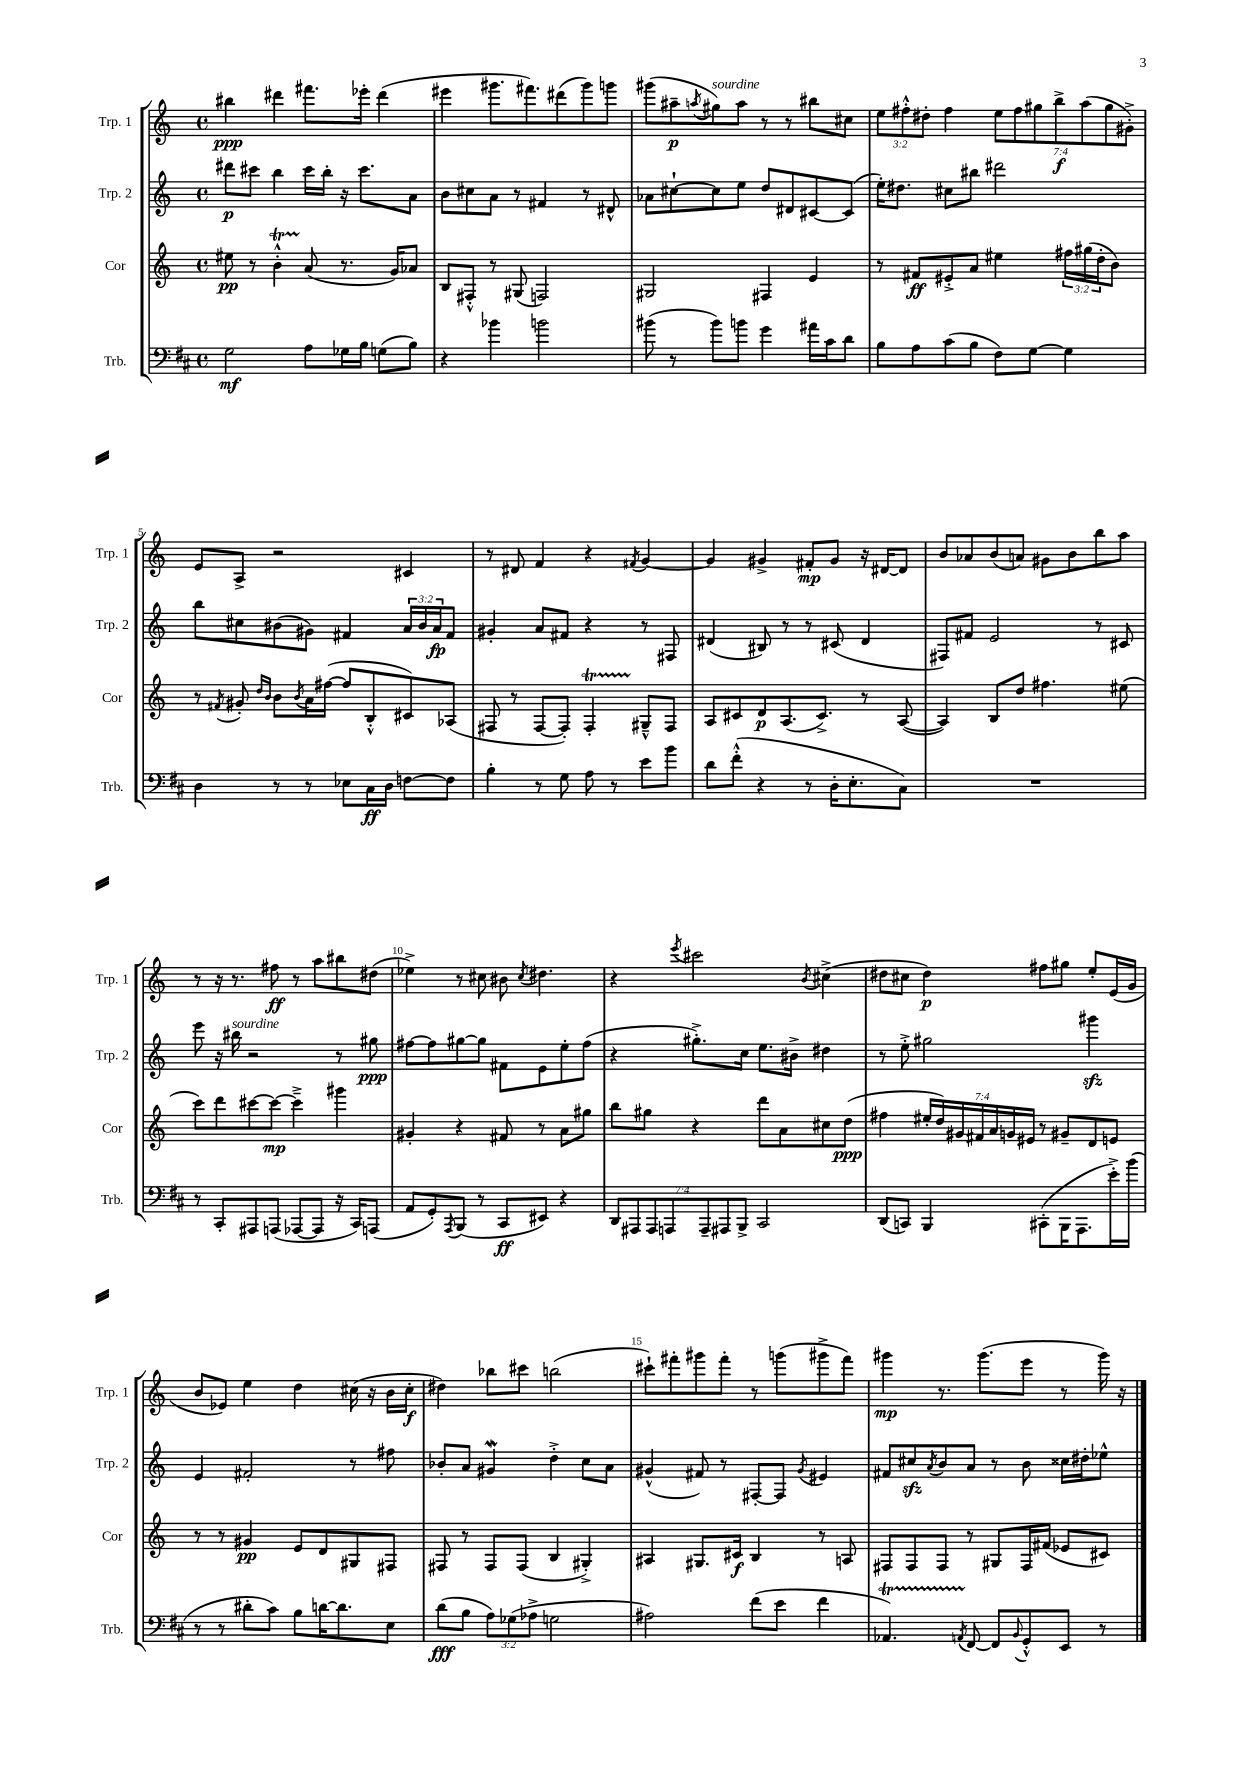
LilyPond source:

<<
\new StaffGroup <<
\new Staff = "s0" \with { instrumentName = "Trp. 1" shortInstrumentName = "Trp. 1" } {
    \clef treble \key c \major \defaultTimeSignature \time 4/4 \override Staff.TupletNumber.text = #tuplet-number::calc-fraction-text
    bis''4\ppp dis'''4 fis'''8. ees'''16-. dis'''4( |
    eis'''4 gis'''8. fis'''8.) dis'''8( gis'''8) g'''8 |
    gis'''8( ais''8--\p \acciaccatura { a''8 } gis''8^\markup { \italic "sourdine" }) a''8 r8 r8 bis''8 cis''8 |
    \tuplet 3/2 { e''8 fis''8-.-^ dis''8-. } fis''4 \tuplet 7/4 { e''8 fis''8 gis''8 b''8->\f a''8( gis''8 gis'8-.->) } |
    e'8 a8-> r2 cis'4 |
    r8 dis'8 f'4 r4 \acciaccatura { fis'8 } g'4~ |
    g'4 gis'4-> fis'8-.\mp gis'8 r16 dis'16~ dis'8 |
    b'8 aes'8 b'8( a'8) gis'8 b'8 b''8 a''8 |
    r8 r16 r8. fis''8\ff r8 a''8 bis''8 dis''8( |
    ees''4->) r8 cis''8 bis'8 \acciaccatura { cis''8 } dis''4. |
    r4 \acciaccatura { e'''8 } cis'''2 \acciaccatura { b'8 } cis''4->( |
    dis''8 cis''8 dis''4\p) fis''8 gis''8 e''8-. e'16( g'16 |
    b'8 ees'8) e''4 d''4 cis''16( r16 b'16 cis''16-.\f |
    dis''4) bes''8 cis'''8 b''2( |
    cis'''8-!) fis'''8-. gis'''8 fis'''8-. r8 g'''8( gis'''8-> fis'''8) |
    gis'''4\mp r8. gis'''8.( e'''8 r8 gis'''16) r16 \bar "|." |
}
\new Staff = "s1" \with { instrumentName = "Trp. 2" shortInstrumentName = "Trp. 2" } {
    \clef treble \key c \major \defaultTimeSignature \time 4/4 \override Staff.TupletNumber.text = #tuplet-number::calc-fraction-text
    dis'''8\p cis'''8 b''4 cis'''16 b''16-. r16 cis'''8. a'8 |
    b'8 cis''8 a'8 r8 fis'4 r8 dis'8-^ |
    aes'8 cis''8~-! cis''8 e''8 d''8 dis'8 cis'8~ cis'8( |
    e''16-.) dis''8. cis''8 bis''8 dis'''2 |
    b''8 cis''8 bis'8( gis'8) fis'4 \tuplet 3/2 { a'16 bis'16 a'16\fp } fis'8 |
    gis'4-. a'8 fis'8 r4 r8 fis8 |
    dis'4( bis8) r8 r8 cis'8( dis'4 |
    fis8) fis'8 e'2 r8 cis'8 |
    e'''8 r16 bis''16^\markup { \italic "sourdine" } r2 r8 gis''8\ppp |
    fis''8~ fis''8 gis''8~ gis''8 fis'8 e'8 e''8-. fis''8( |
    r4 gis''8.-.->) c''16 e''8. bis'16-> dis''4 |
    r8 e''8-.-> gis''2 gis'''4\sfz |
    e'4 fis'2-. r8 fis''8 |
    bes'8-. a'8 gis'4\mordent d''4-.-> c''8 a'8 |
    gis'4-^( fis'8) r8 fis8~-. fis8 \acciaccatura { gis'8 } eis'4 |
    fis'8 cis''8\sfz \acciaccatura { a'8 } b'8 a'8 r8 b'8 cisis''16 dis''16-. ees''8-^ \bar "|." |
}
\new Staff = "s2" \with { instrumentName = "Cor" shortInstrumentName = "Cor" } {
    \clef treble \key c \major \defaultTimeSignature \time 4/4 \override Staff.TupletNumber.text = #tuplet-number::calc-fraction-text
    eis''8\pp r8 b'4-.-^\startTrillSpan a'8\stopTrillSpan( r8. g'16) aes'8 |
    b8 fis8-.-^ r8 gis8( f2) |
    gis2 fis4 e'4 |
    r8 fis'8\ff eis'8-.-> a'8 eis''4 \tuplet 3/2 { fis''16 gis''16( d''16-. } b'8) |
    r8 \acciaccatura { fis'8 } gis'8-. \grace { d''16 b'16 } b'8 \acciaccatura { b'8 } a'16 fis''16~( fis''8 b8-.-^ cis'8) aes8( |
    fis8 r8 fis8~ fis8-.) fis4-.\startTrillSpan gis8---^\stopTrillSpan fis8 |
    a8 cis'8 d'8\p a8.( cis'8.->) r8 a8~( |
    a4) b8 d''8 fis''4. eis''8( |
    c'''8) d'''8 cis'''8~ cis'''8~\mp cis'''4---> gis'''4 |
    gis'4-. r4 fis'8 r8 a'8 gis''8 |
    b''8 gis''8 r4 d'''8 a'8 cis''8 d''8\ppp( |
    fis''4 \tuplet 7/4 { eis''16-. d''16) gis'16 fis'16 a'16 g'16 eis'16 } r8 gis'8-- d'8 e'8 |
    r8 r8 gis'4\pp e'8 d'8 gis8 fis8 |
    fis8 r8 fis8 fis8( b4 gis4-.->) |
    ais4 gis8. cis'16\f b4 r8 a8 |
    fis8 fis8 fis8 r8 gis8 fis16 fis'16( ees'8 cis'8) \bar "|." |
}
\new Staff = "s3" \with { instrumentName = "Trb." shortInstrumentName = "Trb." } {
    \clef bass \key d \major \defaultTimeSignature \time 4/4 \override Staff.TupletNumber.text = #tuplet-number::calc-fraction-text
    g2\mf a8 ges16 b16 g8( b8) |
    r4 bes'4 b'2 |
    bis'8( r8 bis'8) b'8 g'4 ais'16 cis'16 d'8 |
    b8 a8 cis'8( b8 fis8) g8~ g4 |
    d4 r8 r8 ees8 cis16\ff d16 f8~ f8 |
    b4-. r8 g8 a8 r8 e'8 b'8 |
    d'8 fis'8-.-^( r4 r8 d16-. e8.-. cis8) |
    R1 |
    r8 cis,8-. ais,,8 a,,8( aes,,8~ aes,,8 r16 cis,16) a,,8( |
    a,8 g,8-.) \acciaccatura { a,,8 } b,,8( r8 cis,8\ff eis,8) r4 |
    \tuplet 7/4 { d,8 ais,,8 ais,,8 a,,8 a,,8-- ais,,8 b,,8-> } cis,2 |
    d,8( c,8) b,,4 cis,8-.( b,,16 a,,8. e'16-.->) b'16( |
    r8 r8 dis'8-. cis'8) b8 d'16~ d'8. e8 |
    d'8\fff( b8 \tuplet 3/2 { a8) ges8( aes8-> } g2 |
    ais2) fis'8( e'8 fis'4 |
    aes,4.\startTrillSpan) \acciaccatura { a,8 } fis,8~\stopTrillSpan fis,8 \appoggiatura { b,8 } g,8-.-^ e,8 r8 \bar "|." |
}
>>
>>
\layout { \context { \Score \override BarNumber.break-visibility = ##(#f #t #t) barNumberVisibility = #(every-nth-bar-number-visible 5) } }
